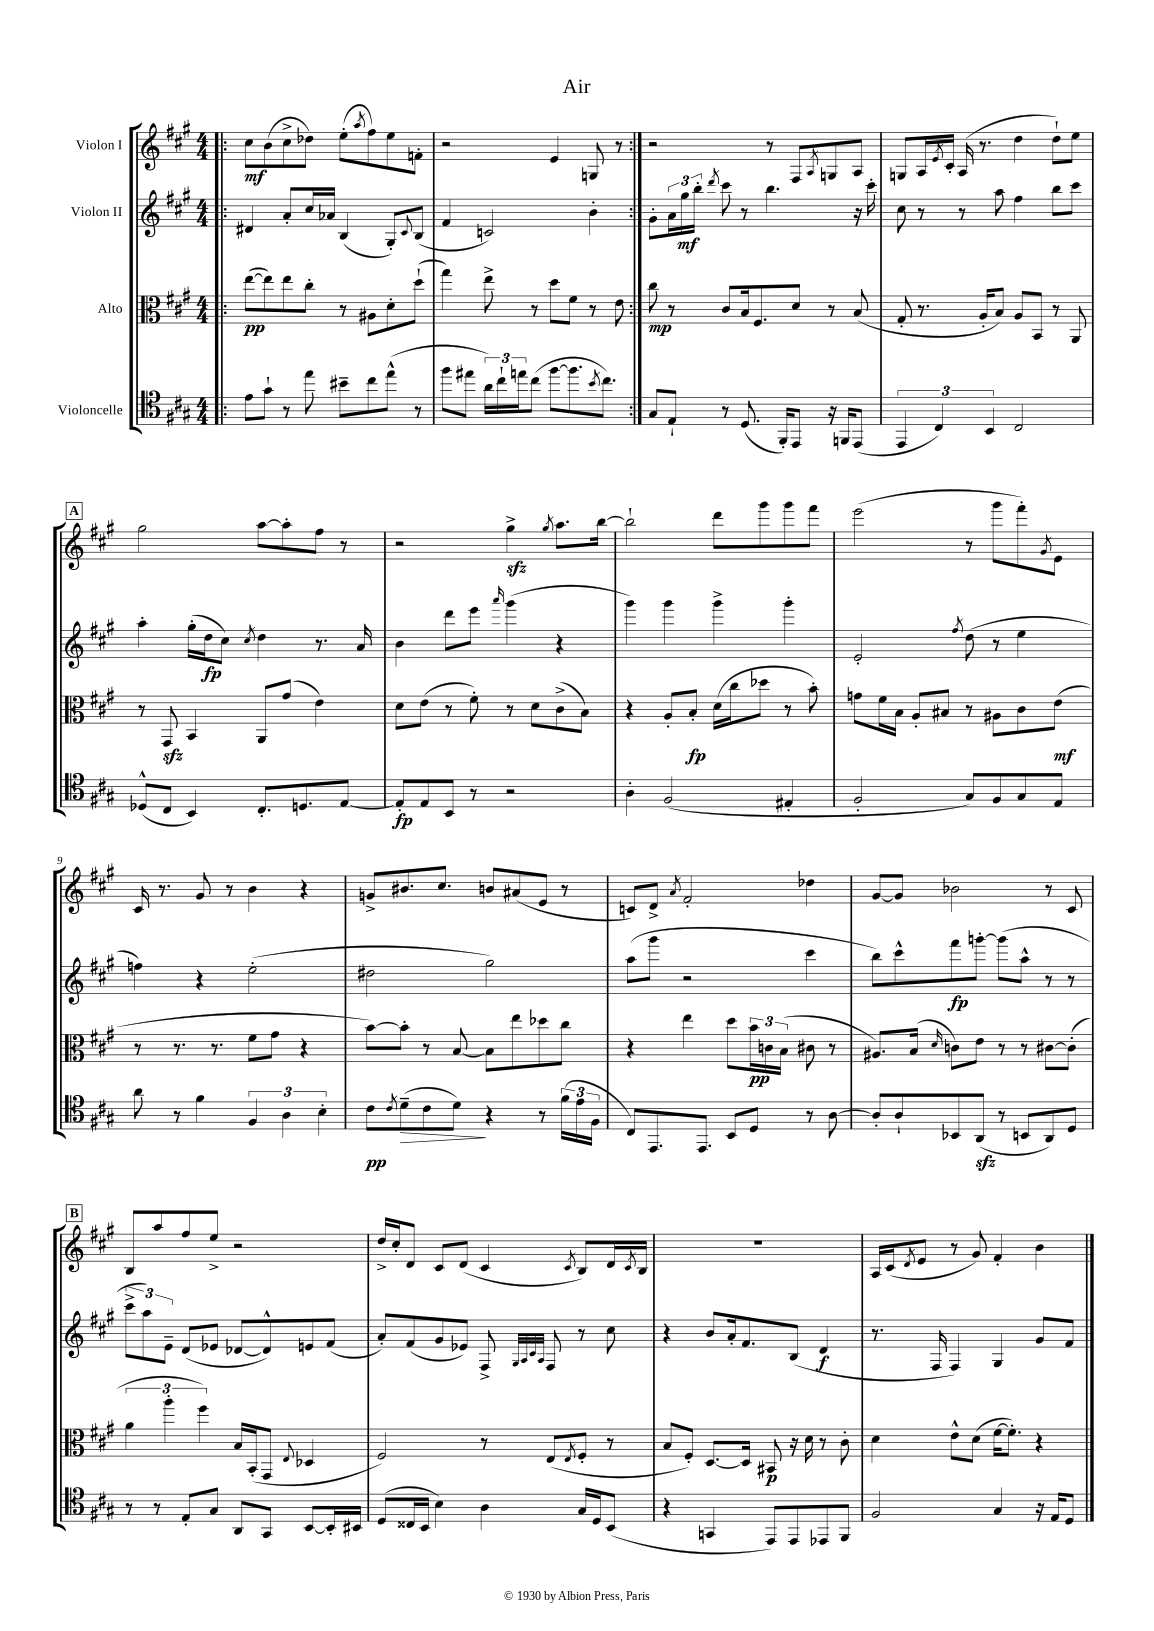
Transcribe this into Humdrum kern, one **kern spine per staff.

**kern	**kern	**kern	**kern
*staff4	*staff3	*staff2	*staff1
*clefC4	*clefC3	*clefG2	*clefG2
*k[f#c#g#]	*k[f#c#g#]	*k[f#c#g#]	*k[f#c#g#]
*M4/4	*M4/4	*M4/4	*M4/4
=!|:	=!|:	=!|:	=!|:
8e\L	([8ee\L	4d#/	8cc#\L
8g#`\J	8ee\])	.	(8b\
8r	8ee\	8a'/L	8cc#^\
8ee\	8cc#'\J	16cc#/L	8dd-\J)
.	.	16a-/JJ	.
8b#~\L	8r	(4B/	(8ee'\L
.	.	.	8qaa/
8cc#\	8A#\L	.	8ff#\)
(8ee^^\J	8d'\	8G#'/L)	8ee\
.	.	8qqc#/	.
8r	(8dd`\J	(8B/J	8f'\J
=	=	=	=
8ff#\L	4gg#\)	4f#/	2r
8ee#\J	.	.	.
24a\LL)	8ee^\	2c/)	.
24cc#`\	.	.	.
24ee\J	.	.	.
(8cc#\J	8r	.	.
[8ff#\L	8dd\L	.	4e/
8.ff#\]	8f#\J	.	.
.	8r	4b'\	8G/
8qb/	.	.	.
8.cc#\J)	.	.	.
.	8e\	.	8r
=:|!	=:|!	=:|!	=:|!
8G#/L	8cc#\	8g#'\L	2r
8E`/J	8r	24a\L	.
.	.	24gg#\	.
.	.	24bb'\JJ	.
.	.	8qddd/	.
8r	8c#/L	8ccc#\	.
(8.D/	16B/k	8r	.
.	8.F#/	.	.
.	.	4.bb\	8r
16FF#'/LK)	.	.	.
8EE/J	8d/J	.	8F#/L
.	.	.	8qA/
16r	8r	.	8G/
16FF/LK	.	.	.
(8EE/J	(8B/	16r	8A/J
.	.	16ccc#'\	.
=	=	=	=
6EE/	8G#'/	8cc#\	8G/L
.	8.r	8r	16A/L
6C#/)	.	.	.
.	.	.	8qe/
.	.	.	16c#'/JJ
.	.	8r	(16A/
.	16A'/LK	.	8.r
6BB/	.	.	.
.	8B/J)	8aa\	.
2C#/	8A/L	4ff#\	4dd\
.	8BB/J	.	.
.	8r	8bb\L	8dd`\L)
.	8AA/	8ccc#\J	8ee\J
=	=	=	=
(8D-^^/L	8r	4aa'\	2gg#\
8C#/J	8GG#/	.	.
4BB/)	4BB/	(16gg#'\LL	.
.	.	16dd\J	.
.	.	8cc#\J)	.
.	.	8qcc#/	.
8.C#'/L	8AA/L	4dd\	[8aa\L
.	(8g#/J	.	8aa'\]
8.D/	.	.	.
.	4e\)	8.r	8ff#\J
[8E/J	.	.	8r
.	.	16a/	.
=	=	=	=
8E'/]L	8d\L	4b\	2r
8E/	(8e\J	.	.
8BB/J	8r	8ddd\L	.
8r	8f#'\)	8eee\J	.
.	.	16qqaaa/	.
2r	8r	(4ggg#\	4gg#^\
.	8d\L	.	.
.	.	.	8qgg#/
.	(8c#^\	4r	8.aa\L
.	8B\J)	.	.
.	.	.	[16bb\Jk
=	=	=	=
4A'\	4r	4ggg#\)	2bb`\]
(2F#/	8A'/L	4ggg#\	.
.	8B'/J	.	.
.	(16d\LL	4ggg#^\	8ddd\L
.	16cc#\J	.	.
.	8dd-\J	.	8ggg#\
4E#'/	8r	4ggg#'\	8ggg#\
.	8b'\)	.	8fff#\J
=	=	=	=
2F#'/	8g\L	2e'/	(2eee\
.	16f#\L	.	.
.	16B\JJ	.	.
.	8A'/L	.	.
.	8B#/J	.	.
.	.	8qff#/	.
8G#/L)	8r	(8dd\	8r
8F#/	8A#\L	8r	8ggg#\L
8G#/	8c#\	4ee\	8fff#'\)
.	.	.	8qg#/
8E/J	(8e\J	.	8e\J
=	=	=	=
8a\	8r	4ff\)	16c#/
.	.	.	8.r
8r	8.r	.	.
4f#\	.	4r	8g#/
.	8.r	.	.
.	.	.	8r
6F#/	8f#\L	(2ee'\	4b\
.	8g#\J	.	.
6A\	.	.	.
.	4r	.	4r
6B'\	.	.	.
=	=	=	=
8c#\L	[8b\L)	2dd#\	8g^/L
8qc#/	.	.	.
(8d~\	8b'\]J	.	8.b#/
8c#\	8r	.	.
.	.	.	8.cc#/J
8d\J)	[8B/	.	.
4r	8B\]L	2gg#\)	8b/L
.	8ee\	.	(8a#/
8r	8dd-\	.	8e/J
(24f#\LL	8cc#\J	.	8r
24e\	.	.	.
24F#\JJ	.	.	.
=	=	=	=
8C#/L)	4r	(8aa\L	8c/L)
8.EE/	.	8ggg#\J	8d^/J
.	.	.	8qa/
.	4ee\	2r	2f#'/
8.EE/J	.	.	.
8BB/L	8dd\L	.	.
8D/J	24b\L	.	.
.	24c\	.	.
.	(24B\JJ	.	.
8r	8c#\	4ccc#\	4dd-\
[8A\	8r	.	.
=	=	=	=
8A'/]L	8.A#/L)	8bb\L)	[8g#/L
8A`/	.	8ccc#^^\	8g#/]J
.	(16B/Jk	.	.
.	16qqd/	.	.
8BB-/	8c\L)	8fff#\	2b-\
(8AA/J	8e\J	[8ggg'\J	.
8r	8r	(8ggg\]L	.
8BB/L	8r	8aa^^\J	.
8AA/)	[8c#\L	8r	8r
8D/J	(8c#'\]J	8r	8c#/
=	=	=	=
8r	6a\	12ccc#^\L	8B/L
.	.	12aa\)	.
8r	.	.	8aa/
.	6aa'\	12e~\J	.
8E'/L	.	(8d/L	8ff#/
.	6ff#\)	.	.
8G#/J	.	8e-/J	8ee^/J
8AA/L	16B/LL	[8d-/L	2r
.	(16BB'/J	.	.
8GG#/J	8GG#/J	8d-^^/])	.
.	8qqE/	.	.
[8BB/L	4D-/	8e/	.
16BB'/]L	.	(8f#/J	.
16BB#/JJ	.	.	.
=	=	=	=
(8D/L	2F#/)	8a'/L)	16dd^/LL
.	.	.	16cc#'/J
16C##/L	.	(8f#/	8d/J
16BB/JJ	.	.	.
4B\)	.	8g#/	8c#/L
.	.	8e-/J)	(8d/J
4A\	8r	8F#^/	4c#/
.	.	32qqG#/LLL	.
.	.	32qqA/	.
.	.	32qqc#/	.
.	.	32qqA/JJJ	.
.	(8E/L	8F#/	.
.	8qE/	.	8qc#/
16G#/LL	8F#'/J	8r	8B/L)
16D/J	.	.	.
(8BB/J	8r	8cc#\	16d/L
.	.	.	8qc#/
.	.	.	16B/JJ
=	=	=	=
4r	8B/L	4r	1r
.	8F#'/J)	.	.
4GG/	[8.D/L	8b/L	.
.	.	16a'/k	.
.	16D/]Jk	8.f#/	.
8EE/L)	8BB#/	.	.
8EE/	16r	(8B/J	.
.	16d\	.	.
8EE-/	8r	4d/	.
8FF#/J	8c#'\	.	.
=	=	=	=
2F#/	4d\	8.r	16A/LL
.	.	.	(16c#/J
.	.	.	8qd/
.	.	.	8e/J
.	.	16F#/	.
.	8e^^\L	4F#/)	8r
.	(8d\J	.	8g#/)
4G#/	[16f#\LK	4G#/	4f#'/
.	8.f#'\]J)	.	.
16r	4r	8g#/L	4b\
16E/LK	.	.	.
8D/J	.	8f#/J	.
==	==	==	==
*-	*-	*-	*-
